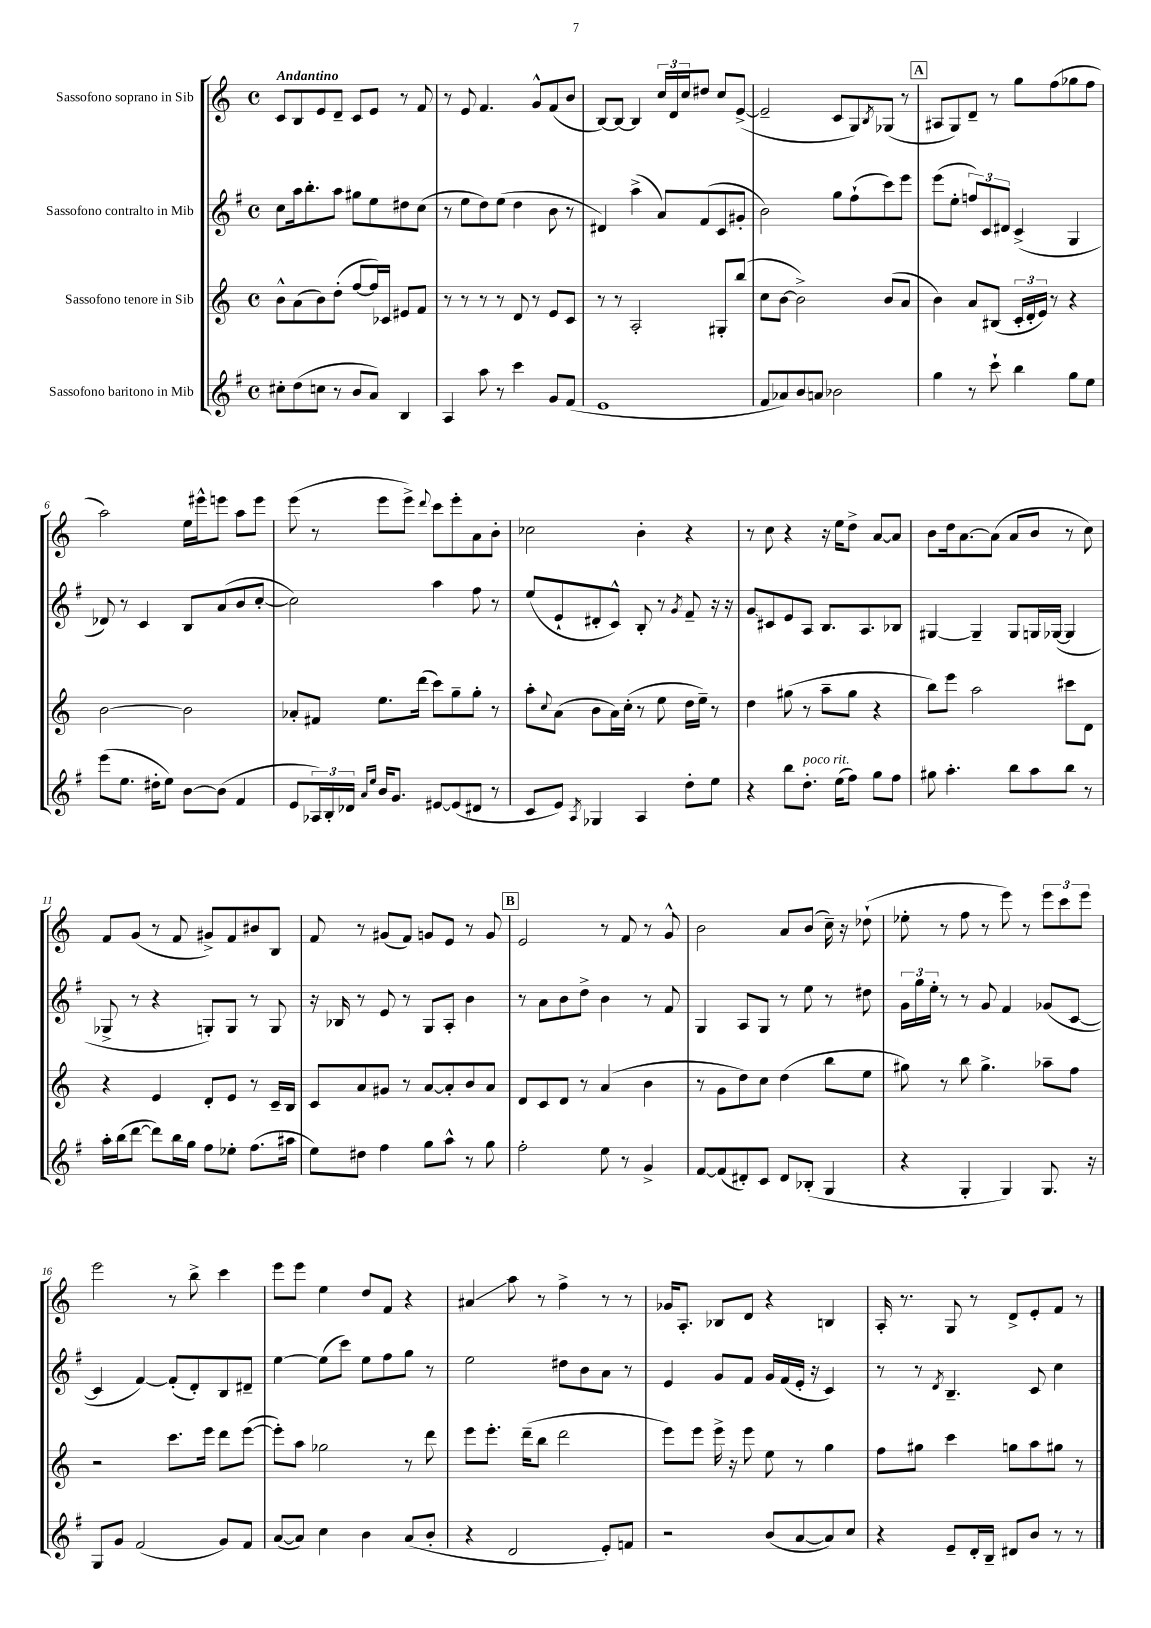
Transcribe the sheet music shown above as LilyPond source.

<<
\new StaffGroup <<
\new Staff = "s0" \with { instrumentName = "Sassofono soprano in Sib" } {
    \clef treble \key c \major \defaultTimeSignature \time 4/4 \tempo "Andantino"
    c'8 b8 e'8 d'8-- c'8 e'8 r8 f'8 |
    r8 e'8 f'4. g'8-^ f'8( b'8 |
    b8~) b8~ b4 \tuplet 3/2 { c''16 d'16 c''16 } dis''8 c''8 e'8~->( |
    e'2-- c'8 g8) \acciaccatura { b8 } ges8( r8 |
    \mark \markup { \box "A" } ais8 g8) d'8-- r8 g''8 f''8( ges''8 f''8 |
    a''2) e''16 eis'''16-^ e'''8 a''8 e'''8 |
    e'''8( r8 e'''8 e'''8->) \appoggiatura { d'''8 } c'''8 e'''8-. a'8 b'8-. |
    ces''2 b'4-. r4 |
    r8 c''8 r4 r16 e''16 d''8-> a'8~ a'8 |
    b'8 d''16 a'8.~ a'8( a'8 b'8 r8 c''8) |
    f'8 g'8( r8 f'8 gis'8->) f'8 bis'8 b8 |
    f'8 r8 gis'8( f'8) g'8 e'8 r8 g'8 |
    \mark \markup { \box "B" } e'2 r8 f'8 r8 g'8-^ |
    b'2 a'8 b'8( c''16--) r16 des''8-!( |
    ees''8-. r8 f''8 r8 e'''8) r8 \tuplet 3/2 { e'''8 c'''8 e'''8 } |
    e'''2 r8 b''8-> c'''4 |
    e'''8 e'''8 e''4 d''8 f'8 r4 |
    ais'4\glissando a''8 r8 f''4-> r8 r8 |
    ges'16 a8.-. bes8 d'8 r4 b4 |
    a16-. r8. g8 r8 d'8-> e'8-. f'8 r8 \bar "|." |
}
\new Staff = "s1" \with { instrumentName = "Sassofono contralto in Mib" } {
    \clef treble \key g \major \defaultTimeSignature \time 4/4
    c''8 a''16 b''8.-. a''8 gis''8 e''8 dis''8 c''8( |
    r8 e''8 d''8) e''8( d''4 b'8 r8 |
    dis'4) a''4->( a'8) fis'8( c'8 gis'8-. |
    b'2) g''8 fis''8-!( c'''8) e'''8 |
    \mark \markup { \box "A" } e'''8( e''8-. \tuplet 3/2 { f''8) c'8 dis'8 } c'4->( g4 |
    des'8) r8 c'4 b8 a'8( b'8 c''8~-. |
    c''2) a''4 fis''8 r8 |
    e''8( e'8-! dis'8-. c'8-^) b8-. r8 \acciaccatura { g'8 } fis'8-- r16 r16 |
    g'8\glissando cis'8 e'8 a8 b8. a8. bes8 |
    gis4~ gis4-- gis8 g16 ges16~( ges4 |
    ges8-> r8 r4 g8-.) g8 r8 g8 |
    r16 bes16 r8 e'8 r8 g8 a8-. b'4 |
    \mark \markup { \box "B" } r8 a'8 b'8 d''8-> b'4 r8 fis'8 |
    g4 a8 g8 r8 e''8 r8 dis''8 |
    \tuplet 3/2 { g'16 g''16 e''16-. } r8 r8 g'8 fis'4 ges'8( c'8~ |
    c'4 fis'4~) fis'8-.( d'8-.) b8 dis'8-- |
    e''4~ e''8( c'''8) e''8 fis''8 g''8 r8 |
    e''2 dis''8 b'8 a'8 r8 |
    e'4 g'8 fis'8 g'16 fis'16( e'16-. r16 c'4) |
    r8 r8 \acciaccatura { d'8 } b4.-- c'8 c''4 \bar "|." |
}
\new Staff = "s2" \with { instrumentName = "Sassofono tenore in Sib" } {
    \clef treble \key c \major \defaultTimeSignature \time 4/4
    b'8-^ a'8( b'8) d''8-.( f''8~ f''16) ces'16 eis'8 f'8 |
    r8 r8 r8 r8 d'8 r8 e'8 c'8 |
    r8 r8 a2-. gis8-. b''8( |
    c''8 b'8~ b'2->) b'8( a'8 |
    \mark \markup { \box "A" } b'4) a'8 bis8( \tuplet 3/2 { c'16-. d'16-. e'16) } r8 r4 |
    b'2~ b'2 |
    aes'8-. fis'8 e''8. d'''16( c'''8) g''8-- g''8-. r8 |
    a''8-. \appoggiatura { c''8 } a'8( b'8 a'16) c''16-.( r8 e''8 d''16 e''16--) r8 |
    d''4 gis''8( r8 a''8-- gis''8 r4 |
    b''8) e'''8 a''2 cis'''8 d'8 |
    r4 e'4 d'8-. e'8 r8 c'16-- b16 |
    c'8 a'8 gis'8 r8 a'8~ a'8-. b'8 a'8 |
    \mark \markup { \box "B" } d'8 c'8 d'8 r8 a'4( b'4 |
    r8 g'8 d''8) c''8 d''4( b''8 e''8 |
    gis''8) r8 b''8 gis''4.-> aes''8-- f''8 |
    r2 c'''8. e'''16 d'''8 e'''8~( |
    e'''8-.) a''8 ges''2 r8 d'''8 |
    e'''8 e'''8.-. d'''16--( b''8 d'''2 |
    e'''8) e'''8 e'''16-> r16 e'''8 e''8 r8 g''4 |
    f''8 gis''8 c'''4 g''8 a''8 gis''8 r8 \bar "|." |
}
\new Staff = "s3" \with { instrumentName = "Sassofono baritono in Mib" } {
    \clef treble \key g \major \defaultTimeSignature \time 4/4
    cis''8-. d''8( c''8 r8 b'8 a'8) b4 |
    a4 a''8 r8 c'''4 g'8 fis'8( |
    e'1 |
    fis'8 aes'8) b'8 a'8 bes'2 |
    \mark \markup { \box "A" } g''4 r8 c'''8-! b''4 g''8 e''8 |
    e'''8( e''8. dis''16-. e''8) b'8~ b'8( fis'4 |
    e'8 \tuplet 3/2 { aes16) b16-. des'16 } \grace { a'16 e''16 } b'16 g'8. eis'8~ eis'8( dis'8 r8 |
    c'8 e'8) \acciaccatura { a8 } ges4 a4 d''8-. e''8 |
    r4 b''8 d''8.-.^\markup { \italic "poco rit." } e''16( fis''8) g''8 fis''8 |
    gis''8 a''4.-. b''8 a''8 b''8 r8 |
    a''16-. b''16( d'''8~ d'''8) b''16 g''16 fis''8 ees''8-. fis''8.( ais''16 |
    e''8) dis''8 fis''4 g''8 a''8-^ r8 g''8 |
    \mark \markup { \box "B" } fis''2-. e''8 r8 g'4-> |
    fis'8~ fis'8( dis'8-.) c'8 dis'8 bes8-.( g4 |
    r4 g4-. g4) g8. r16 |
    g8 g'8 fis'2( g'8) fis'8 |
    a'8~( a'8) c''4 b'4 a'8( b'8-. |
    r4 d'2 e'8-.) f'8 |
    r2 b'8( a'8~ a'8) c''8 |
    r4 e'8-- d'16-. b16-- dis'8 b'8 r8 r8 \bar "|." |
}
>>
>>
